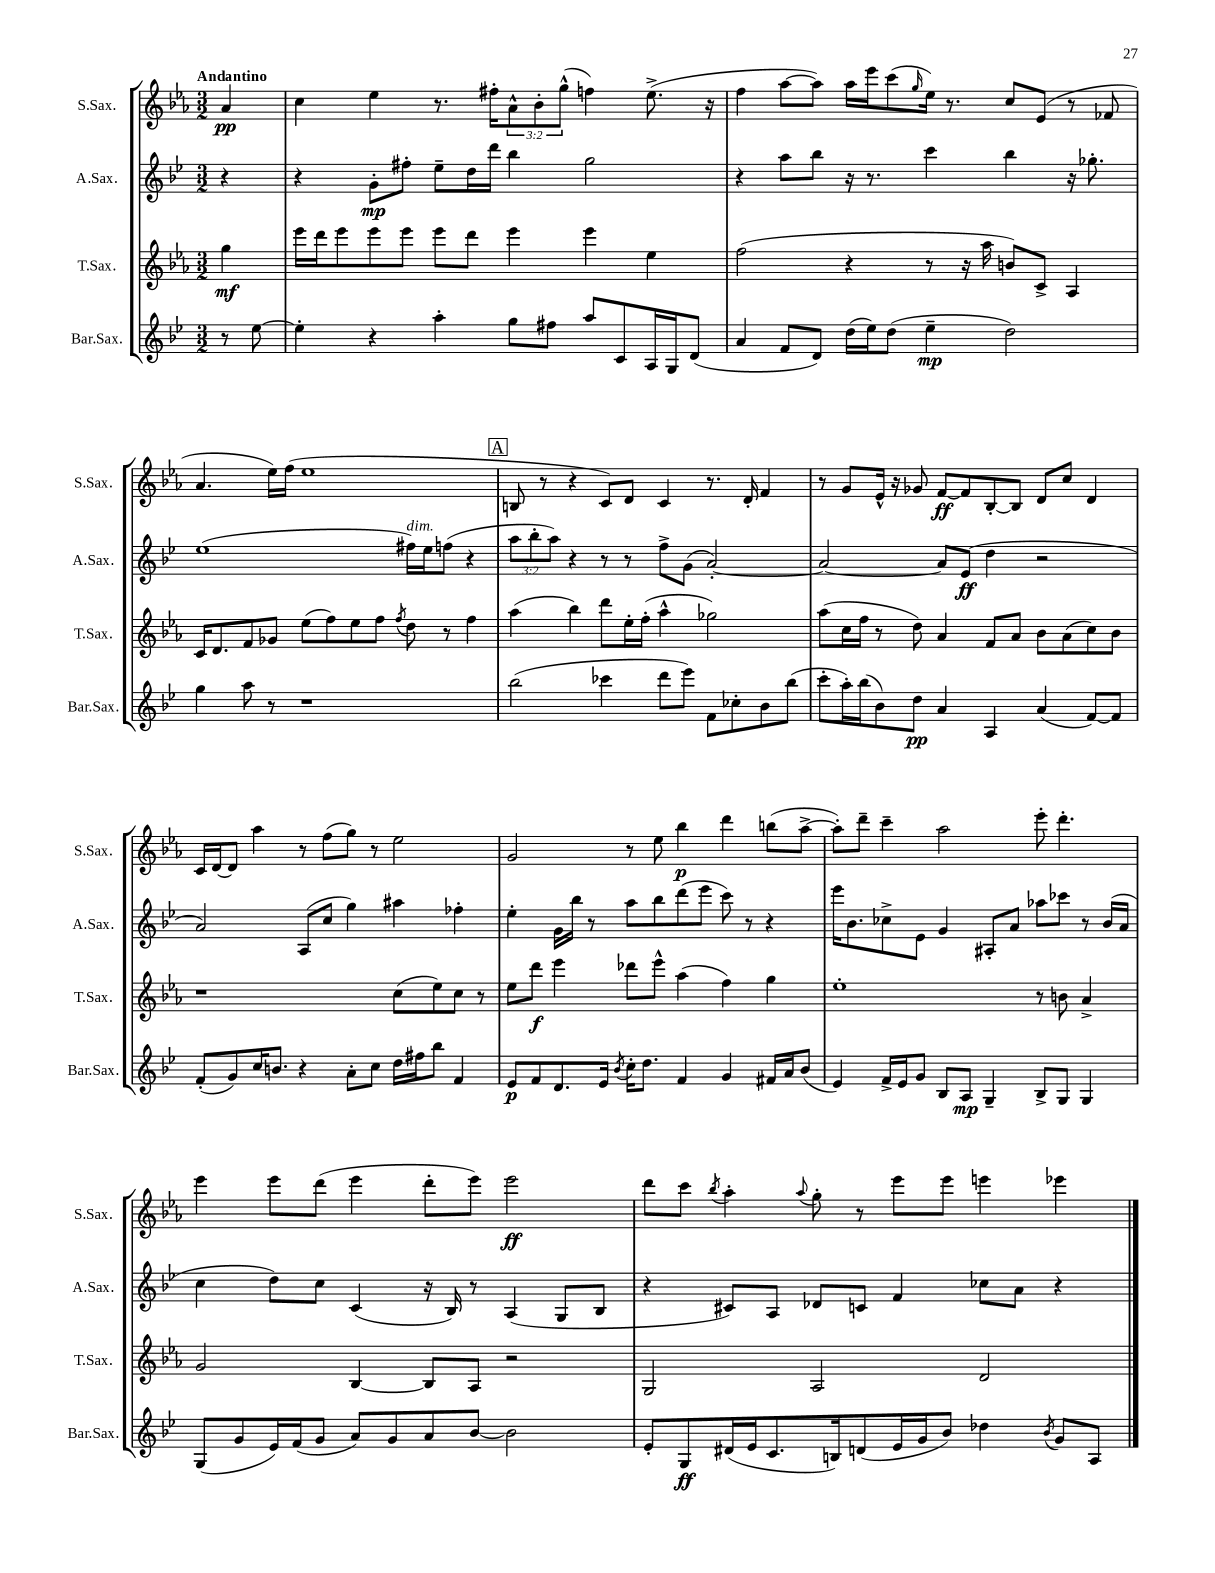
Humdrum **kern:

**kern	**kern	**kern	**kern
*staff4	*staff3	*staff2	*staff1
*clefG2	*clefG2	*clefG2	*clefG2
*k[b-e-]	*k[b-e-a-]	*k[b-e-]	*k[b-e-a-]
*M3/2	*M3/2	*M3/2	*M3/2
8r	4gg	4r	4a-
[8ee-	.	.	.
=	=	=	=
4ee-']	16eee-	4r	4cc
.	16ddd	.	.
.	8eee-	.	.
4r	8eee-	8g'	4ee-
.	8eee-	8ff#'	.
4aa'	8eee-	8ee-~	8.r
.	8ddd	16dd	.
.	.	16ddd	16ff#'
8gg	4eee-	4bb-	12a-^^
.	.	.	12b-'
8ff#	.	.	.
.	.	.	(12gg^^
8aa	4eee-	2gg	4ff)
8c	.	.	.
16A	4ee-	.	(8.ee-^
16G	.	.	.
(8d	.	.	.
.	.	.	16r
=	=	=	=
4a	(2ff	4r	4ff
8f	.	8aa	[8aa-
8d)	.	8bb-	8aa-])
(16dd	4r	16r	16aa-
16ee-)	.	8.r	16eee-
(8dd	.	.	(8ccc
.	.	.	16qqgg
4ee-~	8r	4ccc	16ee-)
.	.	.	8.r
.	16r	.	.
.	16aa-	.	.
2dd)	8b)	4bb-	8cc
.	8c^	.	(8e-
.	4A-	16r	8r
.	.	8.gg-'	.
.	.	.	8f-
=	=	=	=
4gg	16c	(1ee-	4.a-
.	8.d	.	.
8aa	8f	.	.
8r	8g-	.	16ee-)
.	.	.	(16ff
1r	(8ee-	.	1ee-
.	8ff)	.	.
.	8ee-	.	.
.	8ff	.	.
.	8qff	.	.
.	8dd	16ff#)	.
.	.	16ee-	.
.	8r	(8ff	.
.	4ff	4r	.
=	=	=	=
(2bb-	(4aa-	12aa	8B
.	.	12bb-'	.
.	.	.	8r
.	.	12aa)	.
.	4bb-)	4r	4r
4ccc-	8ddd	8r	8c)
.	16ee-'	8r	8d
.	(16ff'	.	.
8ddd	4aa-^^	8ff^	4c
8eee-)	.	(8g	.
8f	2gg-)	[2a')	8.r
8cc-'	.	.	.
.	.	.	16d'
8b-	.	.	4f
(8bb-	.	.	.
=	=	=	=
8ccc'	(8aa-	2a_	8r
16aa')	16cc	.	8g
(16bb-	16ff	.	.
8b-)	8r	.	16e-^^
.	.	.	16r
8dd	8dd)	.	8g-
4a	4a-	8a]	[8f
.	.	(8e-	8f]
4A	8f	4dd	[8B-'
.	8a-	.	8B-]
(4a	8b-	2r	8d
.	(8a-	.	8cc
[8f)	8cc)	.	4d
8f]	8b-	.	.
=	=	=	=
(8f'	1r	2a)	16c
.	.	.	[16d
8g)	.	.	8d]
16cc	.	.	4aa-
8.b	.	.	.
4r	.	(8A	8r
.	.	8cc	(8ff
8a'	.	4gg)	8gg)
8cc	.	.	8r
16dd	(8cc	4aa#	2ee-
16ff#	.	.	.
8bb-	8ee-)	.	.
4f	8cc	4ff-'	.
.	8r	.	.
=	=	=	=
8e-	8ee-	4ee-'	2g
8f	8ddd	.	.
8.d	4eee-	16g	.
.	.	16bb-	.
.	.	8r	.
16e-	.	.	.
8qb-	.	.	.
16cc'	8ddd-	8aa	8r
8.dd	.	.	.
.	8eee-^^	8bb-	8ee-
4f	(4aa-	(8ddd	4bb-
.	.	8eee-	.
4g	4ff)	8ccc)	4ddd
.	.	8r	.
16f#	4gg	4r	(8bb
16a	.	.	.
(8b-	.	.	[8aa-^
=	=	=	=
4e-)	1ee-'	16eee-	8aa-'])
.	.	8.b-	.
.	.	.	8ddd~
16f^	.	8cc-^	4ccc~
16e-	.	.	.
8g	.	8e-	.
8B-	.	4g	2aa-
8A	.	.	.
4G~	.	8A#'	.
.	.	8a	.
8B-^	8r	8aa-	8eee-'
8G	8b	8ccc-	4.ddd'
4G	4a-^	8r	.
.	.	(16b-	.
.	.	16a	.
=	=	=	=
(8G	2g	4cc	4eee-
8g	.	.	.
16e-)	.	8dd)	8eee-
(16f	.	.	.
8g	.	8cc	(8ddd
8a)	[4B-	(4c	4eee-
8g	.	.	.
8a	8B-]	16r	8ddd'
.	.	16B-)	.
[8b-	8A-	8r	8eee-)
2b-]	2r	(4A	2eee-
.	.	8G	.
.	.	8B-	.
=	=	=	=
8e-'	2G	4r	8ddd
8G	.	.	8ccc
.	.	.	8qbb-
(16d#	.	8c#)	4aa-'
16e-	.	.	.
8.c	.	8A	.
.	.	.	8qqaa-
.	2A-	8d-	8gg'
16B)	.	.	.
(8d	.	8c	8r
16e-	.	4f	8eee-
16g	.	.	.
8b-)	.	.	8eee-
4dd-	2d	8cc-	4eee
.	.	8a	.
8qb-	.	.	.
8g	.	4r	4eee-
8A	.	.	.
==	==	==	==
*-	*-	*-	*-
